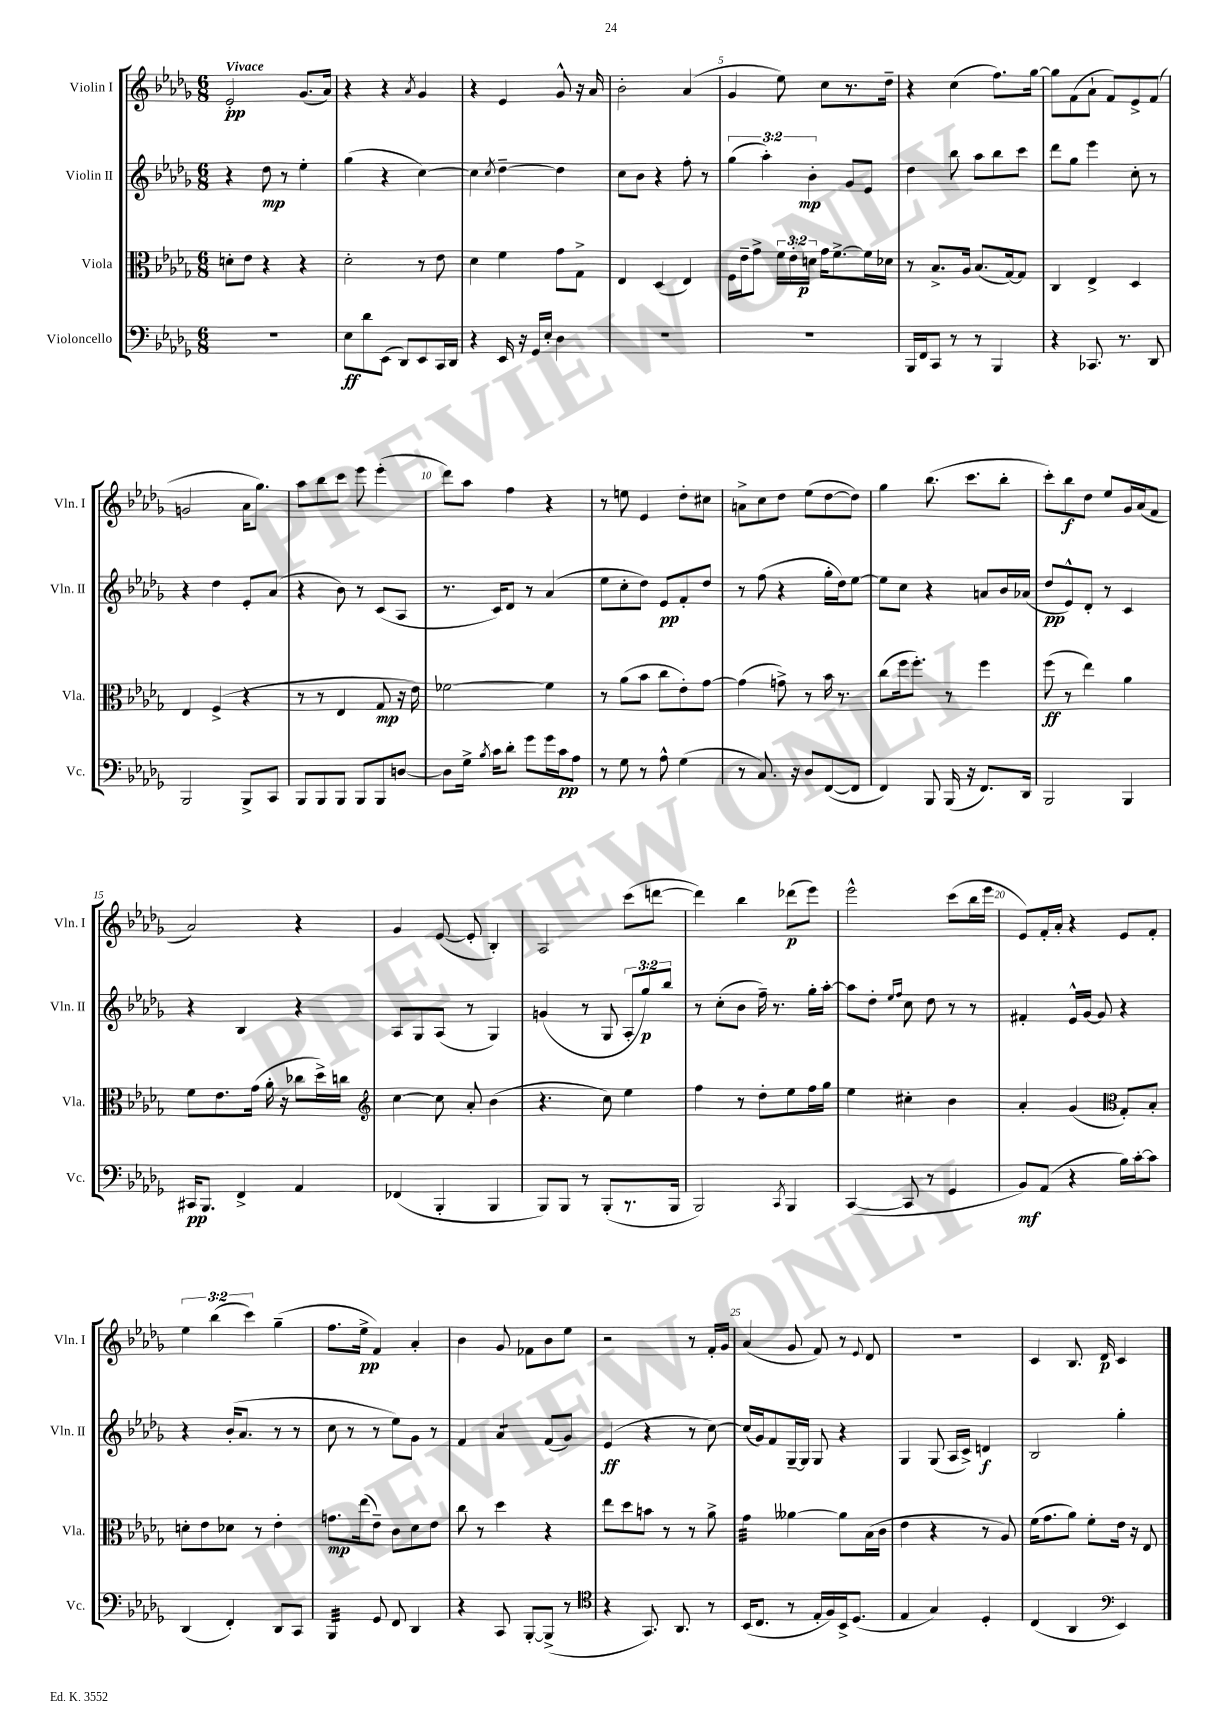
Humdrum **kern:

**kern	**kern	**kern	**kern
*staff4	*staff3	*staff2	*staff1
*clefF4	*clefC3	*clefG2	*clefG2
*k[b-e-a-d-g-]	*k[b-e-a-d-g-]	*k[b-e-a-d-g-]	*k[b-e-a-d-g-]
*M6/8	*M6/8	*M6/8	*M6/8
2.r	8d'	4r	2e-'
.	8e-	.	.
.	4r	8dd-	.
.	.	8r	.
.	4r	4ee-'	(8.g-
.	.	.	16a-)
=	=	=	=
8E-	2d-'	(4gg-	4r
8d-	.	.	.
(8EE-	.	4r	4r
8DD-)	.	.	.
.	.	.	8qa-
8EE-	8r	[4cc)	4g-
16CC	8e-	.	.
16DD-	.	.	.
=	=	=	=
4r	4d-	4cc]	4r
.	.	8qcc	.
16EE-	4f	[4dd-~	4e-
16r	.	.	.
16GG-	.	.	.
16E-'	.	.	.
4D-	8g-	4dd-]	8g-^^
.	8G-^	.	16r
.	.	.	16a-
=	=	=	=
2.r	4E-	8cc	2b-'
.	.	8b-	.
.	(4D-	4r	.
.	4E-)	8ff'	(4a-
.	.	8r	.
=	=	=	=
2.r	16F	(6gg-	4g-
.	16e-~	.	.
.	8g-^	.	.
.	.	6aa-')	.
.	24f	.	8ee-)
.	24e-'	.	.
.	24d	6b-'	.
.	16g-	.	8cc
.	[8.f^	.	.
.	.	8g-	8.r
.	16f]	8e-	.
.	16d-	.	16dd-~
=	=	=	=
16BBB-	8r	4dd-	4r
16FF	.	.	.
8CC	8.B-^	.	.
8r	.	8bb-	(4cc
.	16A-	.	.
8r	(8.B-	8aa-	.
4BBB-	.	8bb-	8.ff)
.	[16G-)	.	.
.	8G-]	8ccc	.
.	.	.	[16gg-
=	=	=	=
4r	4C	8ddd-	8gg-]
.	.	8gg-	(8f
8.CC-	4E-^	4eee-	8a-`
.	.	.	8f)
8.r	.	.	.
.	4D-	8cc'	8e-^
8DD-	.	8r	(8f
=	=	=	=
2BBB-	4E-	4r	2g
.	(4F^	4dd-	.
8BBB-^	4r	8e-'	16a-
.	.	.	8.gg-)
8CC	.	(8a-	.
=	=	=	=
8BBB-	8r	4r	8aa-
8BBB-	8r	.	8bb-
8BBB-	4E-	8b-)	8ccc
8BBB-	.	8r	8eee-
8BBB-	8G-	(8c	(4eee-'
[8D	16r	8A-	.
.	16e-)	.	.
=	=	=	=
8D]	[2f-	8.r	8ddd-)
16G-^	.	.	8aa-
8qB-	.	.	.
16c	.	16c)	.
8d-'	.	8d-	4ff
8g-	.	8r	.
16g-	4f-]	(4a-	4r
16c	.	.	.
8A-	.	.	.
=	=	=	=
8r	8r	8ee-	8r
8G-	(8a-	8cc'	8ee
8r	8b-	8dd-)	4e-
8A-^^	8cc	8e-	.
(4G-	8e-')	8f'	8dd-'
.	[8g-	8dd-	8cc#
=	=	=	=
8r	(4g-]	8r	8a^
8.C)	.	(8ff	8cc
.	8g^)	4r	8dd-
16r	.	.	.
8D-	8r	.	(8ee-
([8FF	16b-	16gg-'	[8dd-
.	8.r	16dd-)	.
8FF]	.	[8ee-	8dd-])
=	=	=	=
4FF)	(8cc	8ee-]	4gg-
.	16ff	8cc	.
.	8.ff')	.	.
8BBB-	.	4r	(8.bb-
(16BBB-	8r	.	.
16r	.	.	8.ccc
8.FF)	4ff	8a	.
.	.	16b-	8bb-'
16DD-	.	(16a-	.
=	=	=	=
2BBB-	(8ff	8dd-	8ccc')
.	8r	8e-^^)	8bb-
.	4ee-)	8d-'	8dd-
.	.	8r	8ee-
4BBB-	4a-	4c	16g-
.	.	.	(16a-
.	.	.	8f
=	=	=	=
16CC#	8f	4r	2a-)
8.BBB-	.	.	.
.	8.e-	.	.
4FF^	.	4B-	.
.	(16g-	.	.
.	16a-'	.	.
.	16r	.	.
4AA-	8cc-	4r	4r
.	16dd-^)	.	.
.	16cc	.	.
=	=	=	=
*	*clefG2	*	*
(4FF-	[4cc	8A-	4g-
.	.	8G-	.
4BBB-'	8cc]	(8A-	([8e-
.	8a-'	8r	8e-']
4BBB-	(4b-	4G-)	4B-')
=	=	=	=
8BBB-)	4.r	(4g	2A-
8BBB-	.	.	.
8r	.	8r	.
(8BBB-'	8cc)	8G-	.
8.r	4ee-	12A-'	(8ccc
.	.	12gg-)	.
.	.	.	[8ddd
.	.	12bb-	.
16BBB-	.	.	.
=	=	=	=
2BBB-)	4ff	8r	4ddd])
.	.	(8cc'	.
.	8r	8b-	4bb-
.	8dd-'	16ff~)	.
.	.	8.r	.
8qCC	.	.	.
4BBB-	8ee-	.	(8ddd-
.	16ff	16gg-'	8eee-)
.	16gg-	[16aa-'	.
=	=	=	=
([4CC	4ee-	8aa-]	2eee-^^
.	.	8dd-'	.
.	.	16qqee-	.
.	.	16qqff	.
8CC]	4cc#'	8cc	.
8r	.	8dd-	.
4GG-	4b-	8r	(8ccc
.	.	8r	16bb-
.	.	.	16eee-
=	=	=	=
8BB-)	4a-'	4f#'	8e-)
(8AA-	.	.	16f'
.	.	.	16a-'
4r	(4g-	16e-^^	4r
.	.	[16g-	.
.	.	8g-]	.
*	*clefC3	*	*
16B-)	8G-')	4r	8e-
[16c'	.	.	.
8c]	8B-'	.	8f'
=	=	=	=
(4DD-	8d'	4r	6ee-
.	8e-	.	.
.	.	.	(6bb-
4FF')	8d-	(16b-'	.
.	.	8.a-	.
.	.	.	6ccc)
.	8r	.	.
8DD-	4e-'	8r	(4gg-~
8CC	.	8r	.
=	=	=	=
4BBB-	8.g	8cc	8.ff
.	.	8r	.
.	(16ee-	.	16ee-^
8GG-	8e-~)	8r	4f)
8FF	8c	8ee-)	.
4DD-	8d-	8g-	4a-'
.	8e-	8r	.
=	=	=	=
4r	8cc	4f	4b-
.	8r	.	.
8CC	4dd-	4a-	8g-
[8BBB-'	.	.	8f-
(8BBB-^]	4r	(8f	8b-
8r	.	8g-)	8ee-
=	=	=	=
*clefC4	*	*	*
4r	8ee-	(4e-	2r
.	8dd-	.	.
8.GG-)	8b	4r	.
.	8r	.	.
8.AA-	.	.	.
.	8r	8r	8r
8r	8a-^	[8cc)	16f'
.	.	.	16g-
=	=	=	=
(16BB-	4g-	(16cc]	(4a-
8.C	.	16g-)	.
.	.	8f	.
8r	[4a--	[16G-~	8g-
.	.	16G-]	.
16E-'	.	8G-	8f)
16F)	.	.	.
16BB-^	8a--]	4r	8r
(8.D-	.	.	.
.	.	.	8qqe-
.	(16B-	.	8d-
.	16c	.	.
=	=	=	=
4E-	4e-	4G-	2.r
4G-)	4r	(8G-	.
.	.	16A-	.
.	.	16c^)	.
4D-'	8r	4d	.
.	8A-)	.	.
=	=	=	=
(4C	(16f	2B-	4c
.	8.g-	.	.
4AA-	8a-)	.	8.B-
.	8f'	.	.
.	.	.	16d-
*clefF4	*	*	*
4EE-)	16e-	4gg-'	4c
.	16r	.	.
.	8E-	.	.
==	==	==	==
*-	*-	*-	*-
